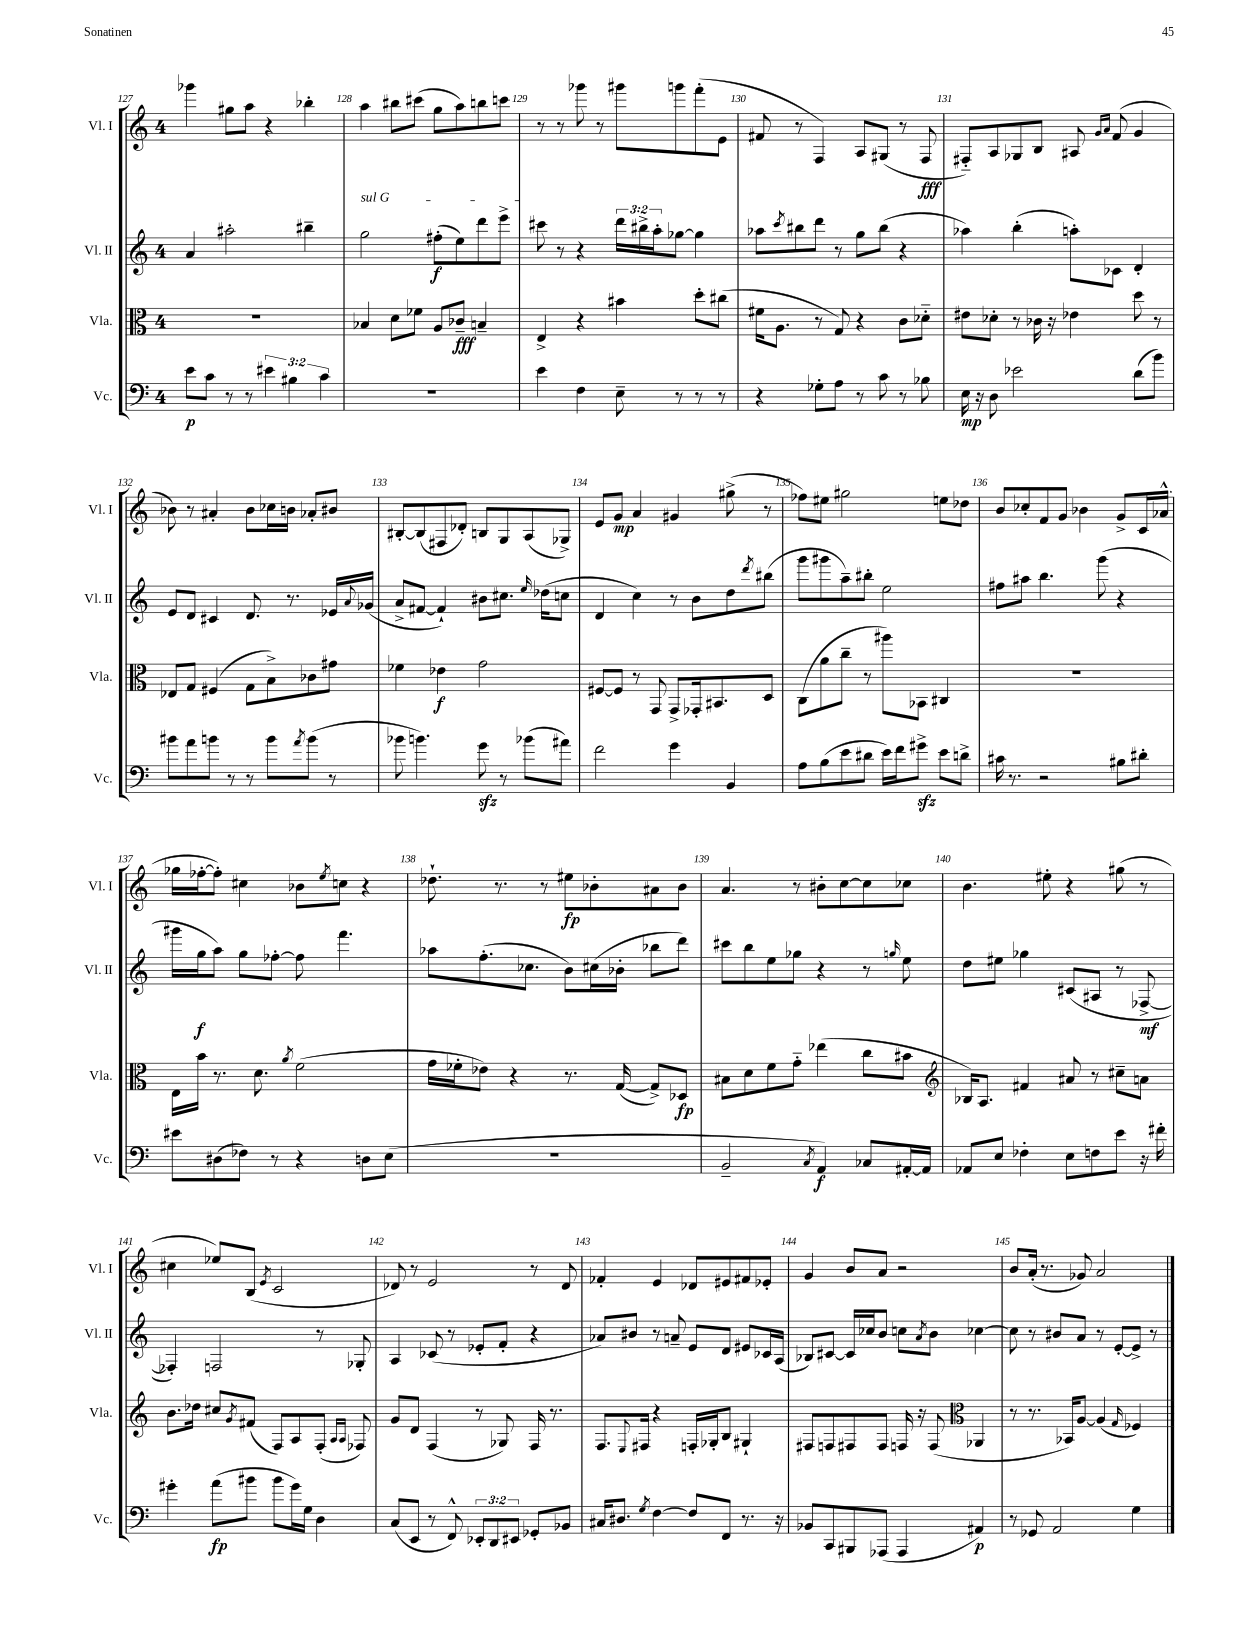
<<
\new StaffGroup <<
\new Staff = "s0" \with { instrumentName = "Vl. I" shortInstrumentName = "Vl. I" } {
    \clef treble \key c \major \once \override Staff.TimeSignature.style = #'single-digit \time 4/4
    ges'''4 gis''8 a''8 r4 bes''4-. |
    a''4 bis''8 cis'''8( g''8 a''8) b''8 c'''8 |
    r8 r8 ges'''8 r8 gis'''8 g'''8 f'''8-.( e'8 |
    fis'8 r8 f4) a8 gis8( r8 f8\fff |
    fis8-_) a8 ges8 b8 ais8 \grace { g'16 a'16 } f'8( g'4 |
    bes'8) r8 ais'4-. bes'8 ces''16 b'16 aes'8-. bis'8 |
    bis8~-. bis8( fis8 des'8-.) b8 g8 a8( ges8->) |
    e'8 g'8\mp a'4 gis'4 gis''8->( r8 |
    fes''8) eis''8 gis''2 e''8 des''8 |
    b'8 ces''8-. f'8 g'8 bes'4 g'8-> c'16 aes'16-^( |
    ges''16 fes''16~-. fes''8-.) cis''4 bes'8 \acciaccatura { e''8 } c''8 r4 |
    des''8.-! r8. r8 eis''8\fp bes'8-. ais'8 bes'8 |
    a'4. r8 bis'8-. c''8~ c''8 ces''8 |
    b'4. eis''8-. r4 gis''8( r8 |
    cis''4 ees''8) b8( \acciaccatura { e'8 } c'2 |
    des'8) r8 e'2 r8 des'8 |
    fes'4-. e'4 des'8 eis'8 fis'8 ees'8-. |
    g'4 b'8 a'8 r2 |
    b'8 a'16-.( r8. ges'8) a'2 \bar "|." |
}
\new Staff = "s1" \with { instrumentName = "Vl. II" shortInstrumentName = "Vl. II" } {
    \clef treble \key c \major \once \override Staff.TimeSignature.style = #'single-digit \time 4/4 \override Staff.TupletNumber.text = #tuplet-number::calc-fraction-text
    a'4 ais''2-. bis''4-- |
    \once \override TextSpanner.bound-details.left.text = \markup { \italic "sul G" } g''2\startTextSpan fis''8-.\f( e''8) d'''8 e'''8-> |
    cis'''8\stopTextSpan r8 r4 \tuplet 3/2 { d'''16 bis''16-> a''16-. } ges''8~ ges''4 |
    aes''8 \acciaccatura { c'''8 } bis''8 d'''8 r8 g''8 bis''8( r4 |
    aes''4) b''4-.( a''8-.) ces'8 d'4-. |
    e'8 d'8 cis'4 d'8. r8. ees'16 \appoggiatura { a'8 } ges'16( |
    a'8-> fis'8~ fis'4-!) bis'8 cis''8. \grace { e''16 } des''16( c''8 |
    d'4 c''4) r8 b'8 d''8 \acciaccatura { d'''8 } bis''8( |
    g'''8 gis'''8 a''8--) bis''8-. e''2 |
    fis''8 ais''8 b''4. g'''8( r4 |
    gis'''16 g''16\f a''8) g''8 fes''8~-. fes''8 f'''4. |
    aes''8 f''8.-.( ces''8. b'8) cis''16( bes'16-. bes''8 d'''8) |
    cis'''8 b''8 e''8 ges''8 r4 r8 \grace { g''16 } e''8 |
    d''8 eis''8 ges''4 cis'8( ais8 r8 fes8~->\mf |
    fes4-.) f2 r8 ges8-. |
    a4 ces'8( r8 ees'8-. f'8-. r4 |
    aes'8) bis'8 r8 a'8-- e'8 d'8 eis'8 ces'16 a16( |
    bes8) cis'8~ cis'16 ces''16 b'8 c''8 \acciaccatura { a'8 } b'8 ces''4~ |
    ces''8 r8 bis'8 a'8 r8 e'8~-. e'8-> r8 \bar "|." |
}
\new Staff = "s2" \with { instrumentName = "Vla." shortInstrumentName = "Vla." } {
    \clef alto \key c \major \once \override Staff.TimeSignature.style = #'single-digit \time 4/4
    R1 |
    bes4 d'8 fes'8 a8 ces'8--\fff b4-- |
    e4-> r4 bis'4 d''8-. cis''8( |
    fis'16 a8. r8 g8) r4 c'8 des'8-_ |
    eis'8 des'8-. r8 ces'16 r16 ees'4 d''8 r8 |
    ees8 g8 fis4( g8 b8->) ces'8 gis'8 |
    fes'4 ees'4\f g'2 |
    fis8~ fis8 r8 g,8 g,8-> ges,16-. bis,8. d8 |
    c8( a'8 c''8-- r8 ais''8) bes,8 cis4 |
    R1 |
    e16 b'16 r8. d'8. \acciaccatura { a'8 } f'2( |
    g'16 fes'16-. ees'8) r4 r8. g16~( g8->) des8\fp |
    bis8 d'8 f'8 g'8-_ ees''4( c''8 bis'8 |
    \clef treble bes16) a8. fis'4 ais'8 r8 cis''8-- a'8 |
    b'8. des''16 cis''8 \acciaccatura { g'8 } fis'8( f8) a8 f8-.( \grace { a16 a16 } fes8) |
    g'8 d'8 f4( r8 ges8) f16 r8. |
    f8. \appoggiatura { e8 } fis16 r4 f16-. ges16-. b8 gis4-! |
    fis8 f8 fis8 fis8 f16 r16 f8( \clef alto aes,4 |
    r8 r8. bes,16) a8~ a4( \grace { g16 } fes4) \bar "|." |
}
\new Staff = "s3" \with { instrumentName = "Vc." shortInstrumentName = "Vc." } {
    \clef bass \key c \major \once \override Staff.TimeSignature.style = #'single-digit \time 4/4 \override Staff.TupletNumber.text = #tuplet-number::calc-fraction-text
    e'8\p c'8 r8 r8 \tuplet 3/2 { eis'4 bis4 c'4 } |
    R1 |
    e'4 f4 e8-- r8 r8 r8 |
    r4 ges8-. a8 r8 c'8 r8 bes8 |
    e16\mp r16 d8 ees'2 d'8( b'8) |
    bis'8 a'8 b'8 r8 r8 b'8 \acciaccatura { a'8 } b'8( r8 |
    bes'8 b'4.) g'8\sfz r8 bes'8( ais'8) |
    f'2 g'4 b,4 |
    a8 b8( e'8 dis'8 e'16) f'16 gis'8->\sfz e'8 d'8-> |
    cis'16 r8. r2 bis8 dis'8-. |
    eis'8 dis8( fes8) r8 r4 d8 e8( |
    R1 |
    b,2-- \acciaccatura { c8 } a,4\f) ces8 ais,16~-. ais,16 |
    aes,8 e8 fes4-. e8 f8 e'8 r16 fis'16-. |
    gis'4-. a'8\fp( bis'8 bis'8 gis'16) g16 d4 |
    c8( e,8 r8 f,8-^) \tuplet 3/2 { ees,8-. d,8 eis,8 } ges,8-. bes,8 |
    cis16 dis8. \acciaccatura { g8 } f4~ f8 f,8 r8. r16 |
    bes,8 c,8 bis,,8 aes,,8( aes,,4 ais,4\p) |
    r8 ges,8 a,2 g4 \bar "|." |
}
>>
>>
\layout { \context { \Score currentBarNumber = #127 \override BarNumber.break-visibility = ##(#f #t #t) barNumberVisibility = #all-bar-numbers-visible } }
